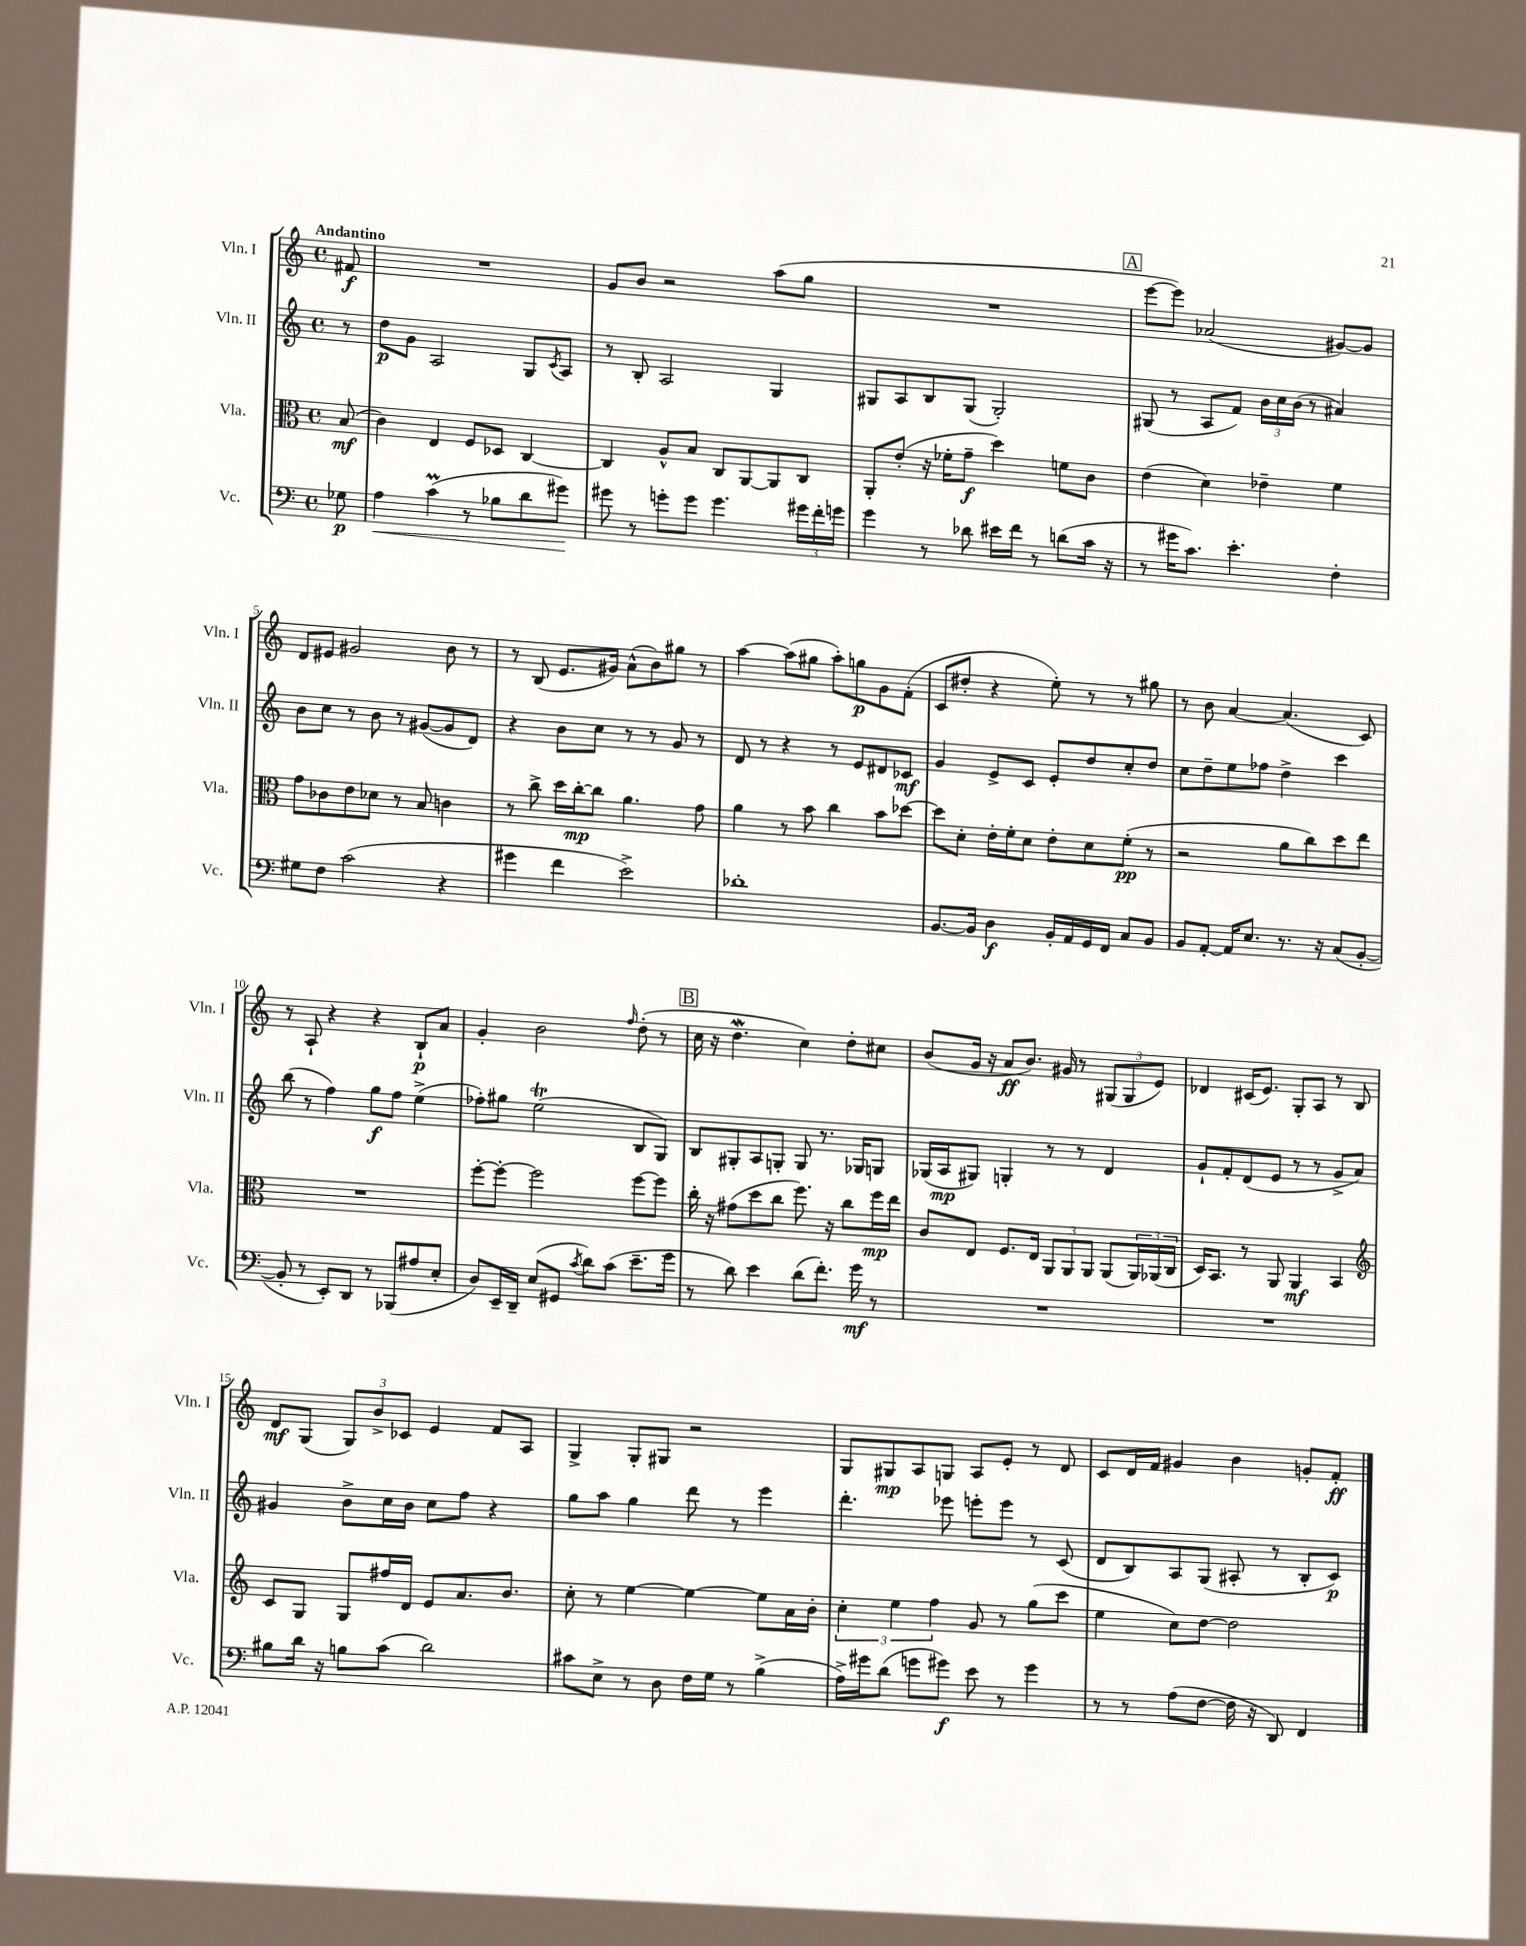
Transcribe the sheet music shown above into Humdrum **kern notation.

**kern	**dynam	**kern	**dynam	**kern	**dynam	**kern	**dynam
*part4	*part4	*part3	*part3	*part2	*part2	*part1	*part1
*staff4	*staff4	*staff3	*staff3	*staff2	*staff2	*staff1	*staff1
*I"Vc.	*	*I"Vla.	*	*I"Vln. II	*	*I"Vln. I	*
*I'Vc.	*	*I'Vla.	*	*I'Vln. II	*	*I'Vln. I	*
*clefF4	*	*clefC3	*	*clefG2	*	*clefG2	*
*k[]	*	*k[]	*	*k[]	*	*k[]	*
*M4/4	*	*M4/4	*	*M4/4	*	*M4/4	*
*met(c)	*	*met(c)	*	*met(c)	*	*met(c)	*
=	=	=	=	=	=	=	=
!	!	!	!	!	!	!LO:TX:a:B:t=Andantino	!
8G-X\	p	(8B/	mf	8r	.	8f#X/	f
=1	=1	=1	=1	=1	=1	=1	=1
!	!LO:HP:b	!	!	!	!	!	!
4A\	<	4c\)	.	8dd\L	p	1r	.
.	.	.	.	8g\J	.	.	.
(4cM\	.	4E/	.	2A/	.	.	.
8r	.	8F/L	.	.	.	.	.
8B-X\L	.	8D-X/J	.	.	.	.	.
8d\	.	[4C/	.	8G/L	.	.	.
.	.	.	.	8qc/	.	.	.
8g#X\J)	.	.	.	8A/J	.	.	.
.	[	.	.	.	.	.	.
=2	=2	=2	=2	=2	=2	=2	=2
8g#X\	.	4C/]	.	8r	.	8g/L	.
8r	.	.	.	8B'/	.	8b/J	.
8gn'\L	.	8A^^/L	.	2A/	.	2r	.
8g\J	.	8B/J	.	.	.	.	.
4.g\	.	8C/L	.	.	.	.	.
.	.	[8AA/	.	.	.	.	.
.	.	8AA/]	.	4G/	.	(8aa\L	.
24g#X\LL	.	8C/J	.	.	.	8gg\J	.
24f'\	.	.	.	.	.	.	.
24gn\JJ	.	.	.	.	.	.	.
=3	=3	=3	=3	=3	=3	=3	=3
4g\	.	8AA'/L	.	8G#X/L	.	1r	.
.	.	(8e'/J	.	8A/	.	.	.
8r	.	16r	.	8B/	.	.	.
.	.	16f-X'\KL	.	.	.	.	.
8d-X\	.	8g~\J	f	(8G#/J	.	.	.
16e#X\LL	.	4dd\)	.	2G#'/)	.	.	.
16f\JJ	.	.	.	.	.	.	.
8r	.	.	.	.	.	.	.
(8dn\L	.	8fn\L	.	.	.	.	.
16c\Jk	.	8c\J	.	.	.	.	.
16r	.	.	.	.	.	.	.
!!LO:REH:place=s1:t=A
=4	=4	=4	=4	=4	=4	=4	=4
8r	.	(4e\	.	(8G#X/	.	[8eee\L	.
16g#X\KL	.	.	.	8r	.	8eee\J])	.
8.c\J)	.	.	.	.	.	.	.
.	.	4d\)	.	8A/L	.	(2a-X/	.
4.e'\	.	.	.	8f/J)	.	.	.
.	.	4e-X~\	.	24b\LL	.	.	.
.	.	.	.	24cc\	.	.	.
.	.	.	.	(24b\JJ	.	.	.
.	.	.	.	8r	.	.	.
4F'\	.	4f\	.	4a#X/)	.	[8g#X/L)	.
.	.	.	.	.	.	8g#/J]	.
!!LO:LB:g=z
=5	=5	=5	=5	=5	=5	=5	=5
8G#X\L	.	8g\L	.	8b\L	.	8d/L	.
8F\J	.	8c-X\	.	8cc\J	.	8e#X/J	.
(2c\	.	8e\	.	8r	.	2g#X/	.
.	.	8d-X\J	.	8b\	.	.	.
.	.	8r	.	8r	.	.	.
.	.	8B/	.	([8g#X/L	.	.	.
4r	.	4cn\	.	8g#/]	.	8b\	.
.	.	.	.	8d/J)	.	8r	.
=6	=6	=6	=6	=6	=6	=6	=6
4g#X\	.	8r	.	4r	.	8r	.
.	.	8cc^\	.	.	.	(8B/	.
4f\	.	16dd\LL	.	8b\L	.	8.e/L	.
.	.	[16cc'\J	mp	.	.	.	.
.	.	8cc\J]	.	8cc\J	.	.	.
.	.	.	.	.	.	16g#X/Jk)	.
2e^\)	.	4.a\	.	8r	.	(8a^^\L	.
.	.	.	.	8r	.	8b\)	.
.	.	.	.	8g/	.	8gg#X\J	.
.	.	8g\	.	8r	.	8r	.
=7	=7	=7	=7	=7	=7	=7	=7
1d-X'	.	4a\	.	8d/	.	[4aa\	.
.	.	.	.	8r	.	.	.
.	.	8r	.	4r	.	(8aa\L]	.
.	.	8b\	.	.	.	8gg#X\J	.
.	.	4cc\	.	8r	.	8aa'\L)	.
.	.	.	.	8e/L	.	8ggn\	p
.	.	8b\L	.	8d#X/	.	8g\	.
.	.	[8dd-X\J	.	8c-X/J	mf	(8f'\J	.
=8	=8	=8	=8	=8	=8	=8	=8
[8.BB/L	.	8dd-\L]	.	4g/	.	8c/L	.
.	.	8d'\J	.	.	.	8dd#X'/J	.
16BB/Jk]	.	.	.	.	.	.	.
4D\	f	16e'\LL	.	8e^/L	.	4r	.
.	.	16f'\J	.	.	.	.	.
.	.	8d\J	.	8c/J	.	.	.
16BB'/LL	.	8e'\L	.	8e'/L	.	8ee'\)	.
16AA/	.	.	.	.	.	.	.
16GG/	.	8d\	.	8dd/	.	8r	.
16FF/JJ	.	.	.	.	.	.	.
8C/L	.	(8f'\J	pp	8cc'/	.	8r	.
8BB/J	.	8r	.	8dd/J	.	8gg#X\	.
=9	=9	=9	=9	=9	=9	=9	=9
8BB/L	.	2r	.	8cc\L	.	8r	.
[8AA'/J	.	.	.	8dd~\	.	8b\	.
16AA/KL]	.	.	.	8ee\	.	[4a/	.
8.E/J	.	.	.	.	.	.	.
.	.	.	.	8ff-X\J	.	.	.
8.r	.	8a\L	.	4dd^\	.	(4.a/]	.
.	.	8cc\)	.	.	.	.	.
16r	.	.	.	.	.	.	.
(8C/L	.	8dd\	.	4ccc\	.	.	.
[8BB'/J	.	8ee\J	.	.	.	8c/)	.
!!LO:LB:g=z
=10	=10	=10	=10	=10	=10	=10	=10
8BB'/]	.	1r	.	(8bb\	.	8r	.
8r	.	.	.	8r	.	8A`/	.
8EE'/L)	.	.	.	4ff\)	.	4r	.
8DD/J	.	.	.	.	.	.	.
8r	.	.	.	8gg\L	f	4r	.
(8BBB-X/L	.	.	.	8ff\J	.	.	.
8A#X/	.	.	.	(4ee^\	.	8B`/L	p
8E'/J	.	.	.	.	.	8a/J	.
=11	=11	=11	=11	=11	=11	=11	=11
8D/L)	.	[8ff'\L	.	8ff-X'\L)	.	4g'/	.
16EE~/L	.	8ff'\J_	.	8gg#X\J	.	.	.
16DD~/JJ	.	.	.	.	.	.	.
(8E/L	.	2ff\]	.	(2eet\	.	2b\	.
8GG#X/J	.	.	.	.	.	.	.
8qc/	.	.	.	.	.	.	.
8d\L)	.	.	.	.	.	.	.
(8c\J	.	.	.	.	.	.	.
.	.	.	.	.	.	16qqff/	.
8.e~\L	.	[8ff\L	.	8B/L	.	(8dd'\	.
.	.	8ff\J]	.	8G/J)	.	8r	.
16g\Jk	.	.	.	.	.	.	.
!!LO:REH:place=s1:t=B
=12	=12	=12	=12	=12	=12	=12	=12
8r	.	16cc'\	.	8B/L	.	16cc\	.
.	.	16r	.	.	.	16r	.
8d\)	.	(8g#X\L	.	8G#X'/	.	4.ddW\	.
4e\	.	8dd\	.	8A/	.	.	.
.	.	8cc\J	.	8Gn'/J	.	.	.
(8d\L	.	8.ff\)	.	8G/	.	4cc\)	.
8.f'\J)	.	.	.	8.r	.	.	.
.	.	16r	.	.	.	.	.
.	.	8cc\L	.	.	.	8dd'\L	.
16g\	mf	.	.	16G-X/KL	.	.	.
8r	.	16ff\L	mp	8Gn/J	.	8cc#X\J	.
.	.	16ee\JJ	.	.	.	.	.
=13	=13	=13	=13	=13	=13	=13	=13
1r	.	8c/L	.	(16G-X/LL	.	(8b/L	.
.	.	.	.	16A/J	mp	.	.
.	.	8E/J	.	8G#X/J)	.	16g/Jk	.
.	.	.	.	.	.	16r	.
.	.	8.F/L	.	4Gn'/	.	8a/L	ff
.	.	.	.	.	.	8.b/J)	.
.	.	16E/Jk	.	.	.	.	.
.	.	12AA/L	.	8r	.	.	.
.	.	.	.	.	.	16g#X/	.
.	.	12AA/	.	.	.	.	.
.	.	.	.	8r	.	8r	.
.	.	12AA/J	.	.	.	.	.
.	.	(8AA/L	.	4d/	.	(12G#X/L	.
.	.	.	.	.	.	12G#/	.
.	.	24AA/L)	.	.	.	.	.
.	.	(24AA-X/	.	.	.	12e/J)	.
.	.	24C/JJ	.	.	.	.	.
=14	=14	=14	=14	=14	=14	=14	=14
1r	.	16D/KL)	.	8g`/L	.	4d-X/	.
.	.	8.BB/J	.	.	.	.	.
.	.	.	.	8f'/	.	.	.
.	.	8r	.	(8d/	.	(16c#X/KL	.
.	.	.	.	.	.	8.e/J)	.
.	.	8AA/	.	8e/J	.	.	.
.	.	4AA/	mf	8r	.	8G'/L	.
.	.	.	.	8r	.	8A/J	.
.	.	4BB/	.	8g^/L	.	8r	.
.	.	.	.	8a/J)	.	8B/	.
!!LO:LB:g=z
=15	=15	=15	=15	=15	=15	=15	=15
*	*	*clefG2	*	*	*	*	*
8B#X\L	.	8c/L	.	4g#X/	.	8d/L	mf
16d\Jk	.	8G/J	.	.	.	(8G/J	.
16r	.	.	.	.	.	.	.
8Bn\L	.	8G/L	.	8b^\L	.	12G/L)	.
.	.	.	.	.	.	12b^/	.
(8c\J	.	16ff#X/L	.	16cc\L	.	.	.
.	.	.	.	.	.	12c-X/J	.
.	.	16d/JJ	.	16b\JJ	.	.	.
2d\)	.	8e/L	.	8cc\L	.	4e/	.
.	.	8.a/	.	8ff\J	.	.	.
.	.	.	.	4r	.	8f/L	.
.	.	8.b/J	.	.	.	.	.
.	.	.	.	.	.	8A/J	.
=16	=16	=16	=16	=16	=16	=16	=16
8c#X\L	.	8cc'\	.	8gg\L	.	4G^/	.
8E^\J	.	8r	.	8aa\J	.	.	.
8r	.	[4ee\	.	4gg\	.	8G'/L	.
8D\	.	.	.	.	.	8G#X/J	.
16F\LL	.	4ee\_	.	8ddd\	.	2r	.
16G\JJ	.	.	.	.	.	.	.
8r	.	.	.	8r	.	.	.
(4B^\	.	8ee\L]	.	4eee\	.	.	.
.	.	16a\L	.	.	.	.	.
.	.	16b'\JJ	.	.	.	.	.
=17	=17	=17	=17	=17	=17	=17	=17
16A^\LL)	.	6cc'\	.	4.ddd'\	.	8G/L	.
16g#X\J	.	.	.	.	.	.	.
(8d\J	.	.	.	.	.	8G#X/	mp
.	.	6ee\	.	.	.	.	.
8gn\L	.	.	.	.	.	8A/	.
.	.	6ff\	.	.	.	.	.
8g#X\J)	f	.	.	8eee-X\	.	8Gn/J	.
8e\	.	8g/	.	8eeen'\L	.	8A/L	.
8r	.	8r	.	8eee\J	.	8e'/J	.
4g#\	.	(8gg\L	.	8r	.	8r	.
.	.	8ccc\J	.	(8c/	.	8d/	.
=18	=18	=18	=18	=18	=18	=18	=18
8r	.	4ee\	.	8d/L	.	8c/L	.
8r	.	.	.	8B/)	.	16d/L	.
.	.	.	.	.	.	16f/JJ	.
(8A\L	.	8cc\L)	.	8A/	.	4g#X/	.
[8F\J	.	[8dd\J	.	(8G/J	.	.	.
16F\]	.	2dd\]	.	8A#X'/	.	4b\	.
16r	.	.	.	.	.	.	.
8DD/)	.	.	.	8r	.	.	.
4FF/	.	.	.	8B'/L	.	8gn'/L	.
.	.	.	.	8c/J)	p	8f'/J	ff
==	==	==	==	==	==	==	==
*-	*-	*-	*-	*-	*-	*-	*-
